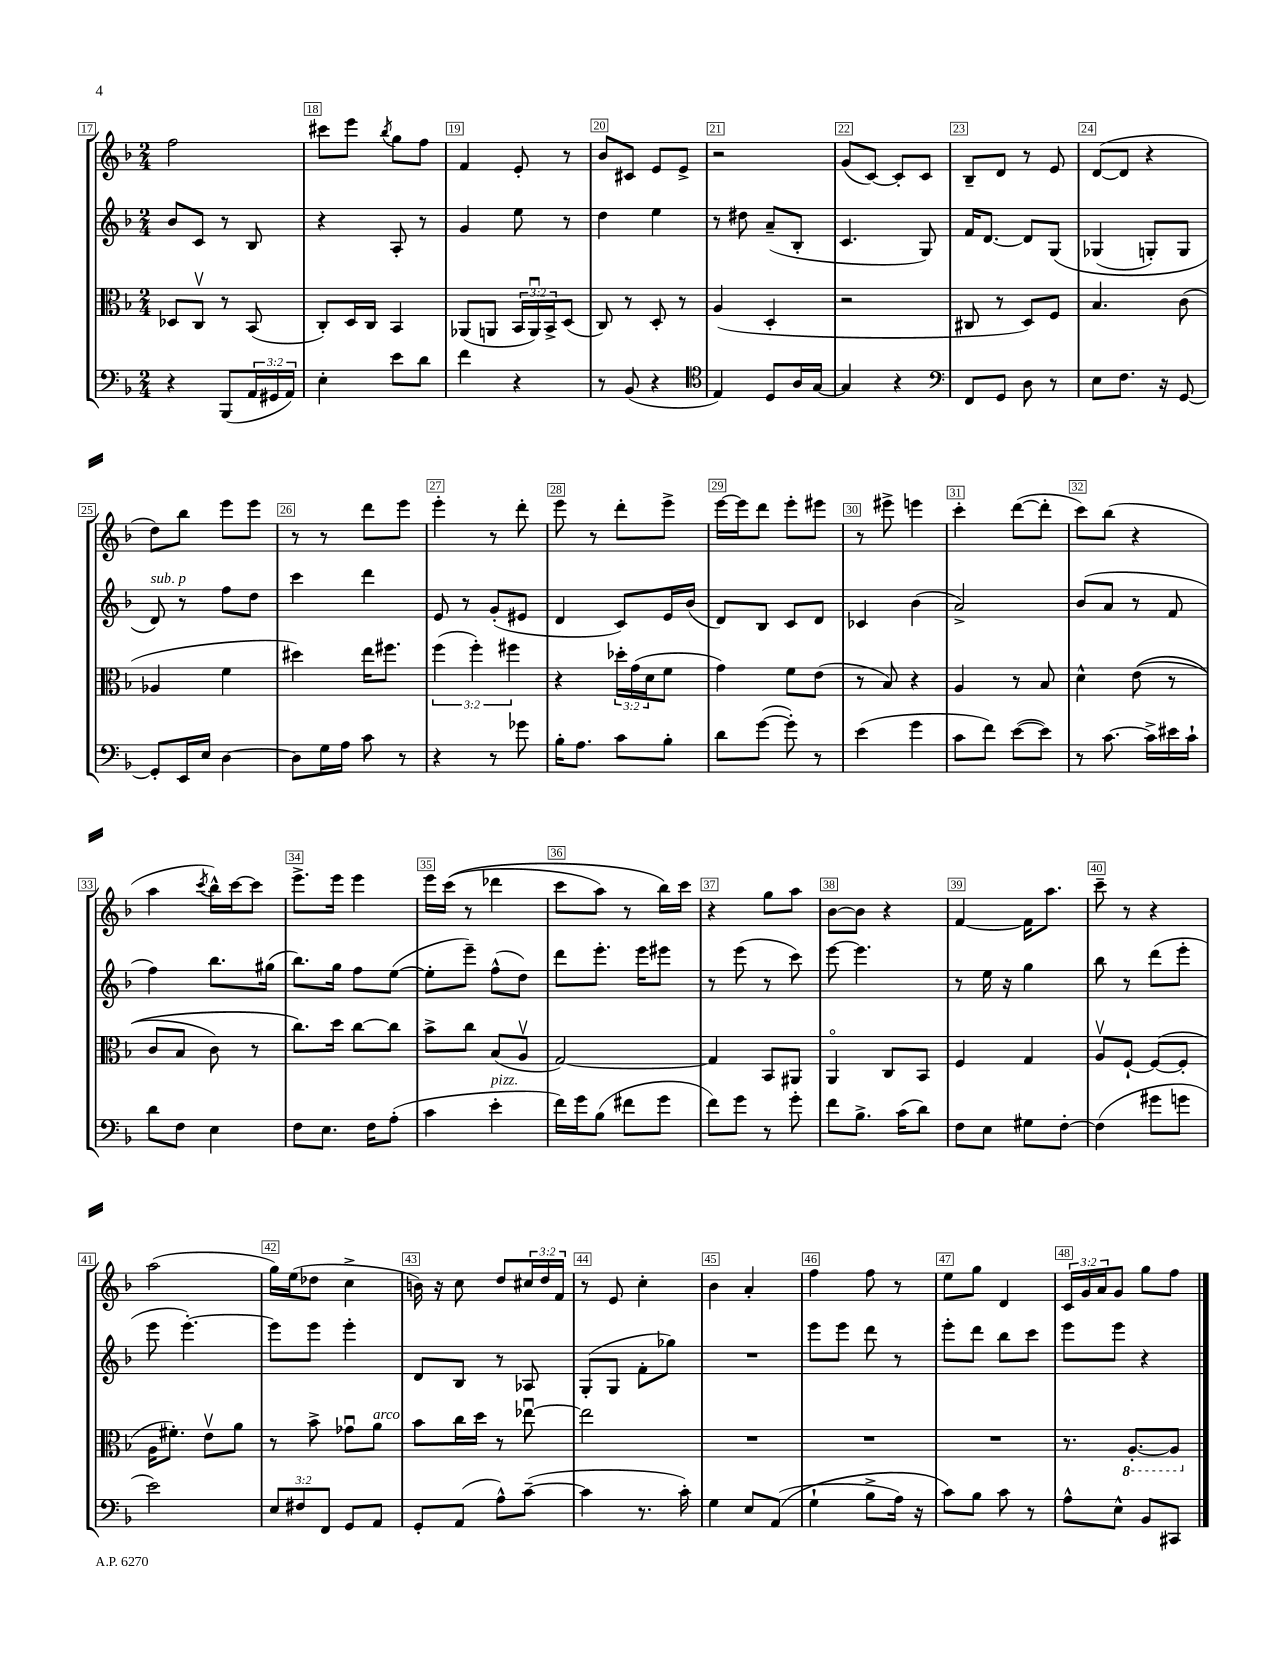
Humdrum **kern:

**kern	**kern	**kern	**kern
*part4	*part3	*part2	*part1
*staff4	*staff3	*staff2	*staff1
*clefF4	*clefC3	*clefG2	*clefG2
*k[b-]	*k[b-]	*k[b-]	*k[b-]
*M2/4	*M2/4	*M2/4	*M2/4
=17	=17	=17	=17
4r	8D-X/L	8b-/L	2ff\
.	8Cv/J	8c/J	.
(8BBB-/L	8r	8r	.
24AA/L	(8BB-/	8B-/	.
24GG#X/	.	.	.
24AA/JJ)	.	.	.
=18	=18	=18	=18
4E'\	8C'/L)	4r	8ccc#X\L
.	16D/L	.	8eee\J
.	16C/JJ	.	.
.	.	.	8qbb-/
8e\L	4BB-/	8A'/	8gg\L
8d\J	.	8r	8ff\J
=19	=19	=19	=19
4f\	(8AA-X/L	4g/	4f/
.	8AAn/J	.	.
4r	24BB-/LL	8ee\	8e'/
.	24AAu/)	.	.
.	24BB-^/J	.	.
.	(8D/J	8r	8r
=20	=20	=20	=20
8r	8C/)	4dd\	8b-/L
(8BB-/	8r	.	8c#X/J
4r	8D'/	4ee\	8e/L
.	8r	.	8e^/J
=21	=21	=21	=21
*clefC4	*	*	*
4E/)	(4A/	8r	2r
.	.	8dd#X\	.
8D/L	4D'/	(8a~/L	.
16A/L	.	8B-'/J	.
[16G/JJ	.	.	.
=22	=22	=22	=22
4G/]	2r	4.c/	(8g/L
.	.	.	[8c/J)
4r	.	.	8c'/L]
.	.	8G/)	8c/J
=23	=23	=23	=23
*clefF4	*	*	*
8FF/L	8C#X/	16f/KL	8B-~/L
.	.	[8.d/J	.
8GG/J	8r	.	8d/J
8D\	8D/L)	8d/L]	8r
8r	8F/J	(8G/J	8e/
=24	=24	=24	=24
8E\L	4.B-/	(4G-X/	([8d/L
8.F\J	.	.	8d/J]
.	.	8Gn'/L)	4r
16r	.	.	.
[8GG/	(8c\	8G/J	.
!!LO:LB:g=z
=25	=25	=25	=25
!	!	!LO:TX:a:i:t=sub. p	!
8GG'/L]	4A-X/	8d/)	8dd\L)
16EE/L	.	8r	8bb-\J
16E/JJ	.	.	.
[4D\	4f\	8ff\L	8eee\L
.	.	8dd\J	8eee\J
=26	=26	=26	=26
8D\L]	4dd#X\)	4ccc\	8r
16G\L	.	.	8r
16A\JJ	.	.	.
8c\	16ee\KL	4ddd\	8ddd\L
.	8.ff#X\J	.	.
8r	.	.	8eee\J
=27	=27	=27	=27
4r	(6ff\	8e/	4eee'\
.	.	8r	.
.	6ff'\)	.	.
8r	.	(8g'/L	8r
.	6ff#X\	.	.
8g-X\	.	8e#X/J	8ddd'\
=28	=28	=28	=28
16B-'\KL	4r	4d/	8eee\
8.A\J	.	.	.
.	.	.	8r
8c\L	24dd-X'\LL	8c/L)	8ddd'\L
.	(24g\	.	.
.	24d\J	.	.
8B-'\J	8f\J	16e/L	8eee^\J
.	.	(16b-/JJ	.
=29	=29	=29	=29
8d\L	4g\)	8d/L)	[16eee\LL
.	.	.	16eee\J]
([8g\J	.	8B-/J	8ddd\J
8g'\])	8f\L	8c/L	8eee'\L
8r	(8e\J	8d/J	8eee#X\J
=30	=30	=30	=30
(4e\	8r	4c-X/	8r
.	8B-/)	.	8eee#X^\
4g\	4r	(4b-\	4eeen\
=31	=31	=31	=31
8c\L	4A/	2a^/)	4ccc'\
8f\J)	.	.	.
([8e\L	8r	.	([8ddd\L
8e\J])	8B-/	.	8ddd'\J]
=32	=32	=32	=32
8r	4d^^\	(8b-/L	8ccc\L)
[8.c\	.	8a/J	(8bb-\J
.	((8e\	8r	4r
16c^\LL]	.	.	.
16e#X\	8r	8f/	.
16c`\JJ	.	.	.
!!LO:LB:g=z
=33	=33	=33	=33
8d\L	8c/L	4ff\)	4aa\
8F\J	8B-/J	.	.
.	.	.	8qccc/
4E\	8c\)	8.bb-\L	16bb-^^\LL)
.	.	.	[16ccc\J
.	8r	.	8ccc\J]
.	.	(16gg#X\Jk	.
=34	=34	=34	=34
8F\L	8.cc\L)	8.bb-\L)	8.eee^\L
8.E\J	.	.	.
.	16dd\Jk	16gg\Jk	16eee\Jk
.	[8cc\L	8ff\L	4eee\
16F\KL	.	.	.
(8A'\J	8cc\J]	([8ee\J	.
=35	=35	=35	=35
4c\	8b-^\L	8ee'\L]	16eee\LL
.	.	.	((16ccc\JJ
.	8cc\J	8eee~\J)	8r
!LO:TX:a:i:t=pizz.	!	!	!
4e'\	(8B-/L	(8ff^^\L	4ddd-X\
.	8Av/J	8dd\J)	.
=36	=36	=36	=36
16f\LL)	[2G/)	8ddd\L	8ccc\L
16g\J	.	.	.
(8B-\J	.	8.eee'\J	8aa\J)
8f#X\L	.	.	8r
.	.	16eee\KL	.
8g\J	.	8eee#X\J	16bb-\LL)
.	.	.	16ccc\JJ
=37	=37	=37	=37
8f\L)	4G/]	8r	4r
8g\J	.	(8eee\	.
8r	8BB-/L	8r	8gg\L
8g'\	8AA#X/J	8ccc\)	8aa\J
=38	=38	=38	=38
8f\L	4AA/	[8eee\	[8b-\L
8.B-^\J	.	4.eee\]	8b-\J]
.	8C/L	.	4r
(16c\KL	.	.	.
8d\J)	8BB-/J	.	.
=39	=39	=39	=39
8F\L	4F/	8r	[4f/
8E\J	.	16ee\	.
.	.	16r	.
8G#X\L	4G/	4gg\	16f\KL]
.	.	.	8.aa\J
[8F'\J	.	.	.
=40	=40	=40	=40
(4F\]	8Av/L	8bb-\	8ccc~\
.	[8F`/J	8r	8r
8g#X\L	(8F/L_	(8ddd\L	4r
8gn\J	8F'/J]	8eee'\J	.
!!LO:LB:g=z
=41	=41	=41	=41
2e\)	16A\KL	8eee\	(2aa\
.	8.f#X'\J)	.	.
.	.	[4.eee'\)	.
.	8ev\L	.	.
.	8a\J	.	.
=42	=42	=42	=42
12E/L	8r	8eee\L]	16gg\LL)
.	.	.	(16ee\J
12F#X/	.	.	.
.	8b-^\	8eee\J	8dd-X\J
12FF/J	.	.	.
8GG/L	8g-Xu\L	4eee'\	4cc^\
!	!LO:TX:a:i:t=arco	!	!
8AA/J	8a\J	.	.
=43	=43	=43	=43
8GG'/L	8b-\L	8d/L	16bn\)
.	.	.	16r
(8AA/J	16cc\L	8B-/J	8cc\
.	16dd\JJ	.	.
8A^^\L)	8r	8r	8dd/L
([8c~\J	[8ee-Xu\	8A-X/	24cc#X/L
.	.	.	24dd/
.	.	.	24f/JJ
=44	=44	=44	=44
4c\]	2ee-\]	(8G'/L	8r
.	.	8G/J	8e/
8.r	.	8f'\L	4cc'\
.	.	8gg-X\J)	.
16c'\)	.	.	.
=45	=45	=45	=45
4G\	2r	2r	4b-\
8E/L	.	.	4a'/
((8AA/J	.	.	.
=46	=46	=46	=46
4G`\	2r	8eee\L	4ff\
.	.	8eee\J	.
8B-^\L	.	8ddd\	8ff\
16A\Jk)	.	8r	8r
16r	.	.	.
=47	=47	=47	=47
8c\L)	2r	8eee'\L	8ee\L
8B-\J	.	8ddd\J	8gg\J
8c\	.	8bb-\L	4d/
8r	.	8ccc\J	.
=48	=48	=48	=48
8A^^\L	8.r	8eee\L	24c/LL
.	.	.	24g/
.	.	.	24a/J
8E^^\J	.	8eee\J	8g/J
*	*8ba	*	*
.	[8.AA'/L	.	.
8BB-/L	.	4r	8gg\L
8CC#X/J	8AA/J]	.	8ff\J
*	*X8ba	*	*
==	==	==	==
*-	*-	*-	*-
